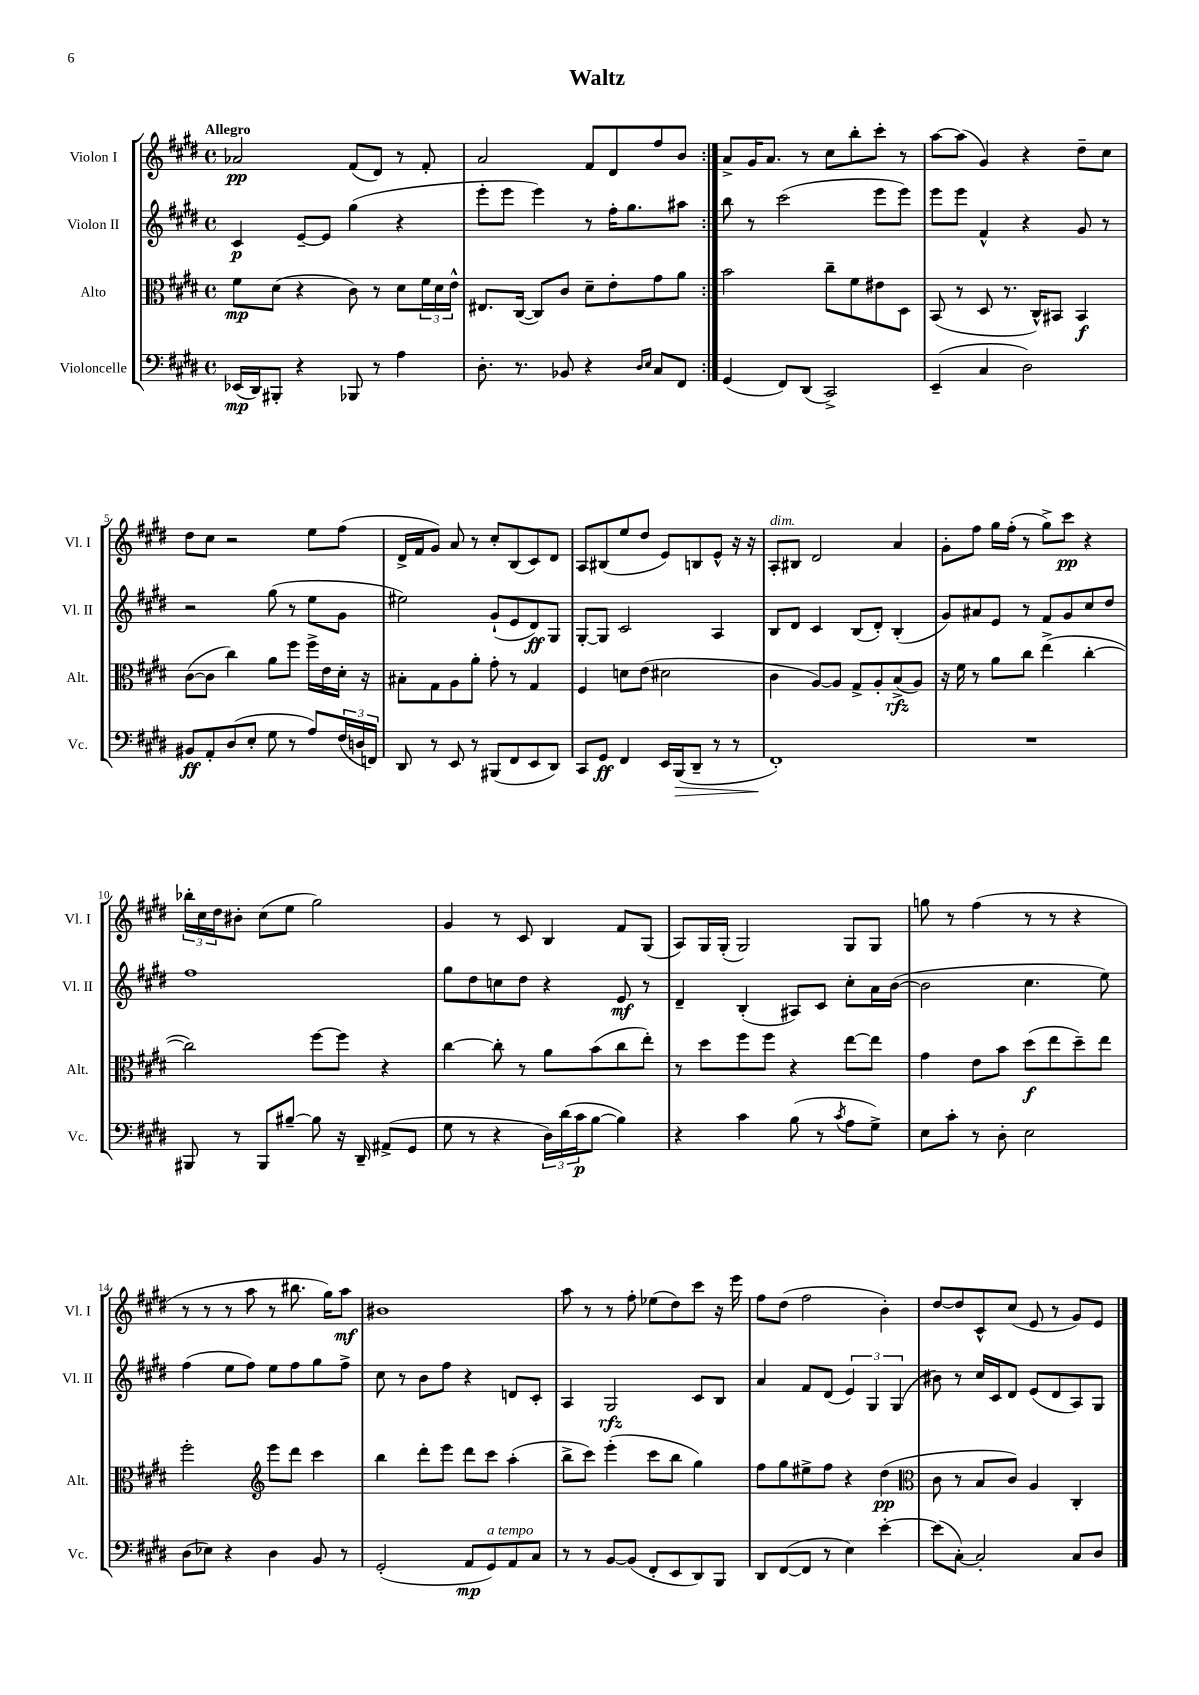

**kern	**kern	**kern	**kern
*staff4	*staff3	*staff2	*staff1
*clefF4	*clefC3	*clefG2	*clefG2
*k[f#c#g#d#]	*k[f#c#g#d#]	*k[f#c#g#d#]	*k[f#c#g#d#]
*M4/4	*M4/4	*M4/4	*M4/4
*met(c)	*met(c)	*met(c)	*met(c)
(16EE-	8f#	4c#	2a-
16DD#)	.	.	.
8BBB#'	(8d#	.	.
4r	4r	[8e~	.
.	.	8e]	.
8BBB-	8c#)	(4gg#	(8f#
8r	8r	.	8d#)
4A	8d#	4r	8r
.	24f#	.	8f#'
.	24d#	.	.
.	24e^^	.	.
=	=	=	=
8.D#'	8.E#	8eee'	2a
.	.	8eee	.
8.r	([16C#	.	.
.	8C#])	4eee)	.
8BB-	8c#	.	.
4r	8d#~	8r	8f#
.	8e'	16ff#'	8d#
.	.	8.gg#	.
16qqD#	.	.	.
16qqE	.	.	.
8C#	8g#	.	8ff#
8FF#	8a	8aa#	8b
=:|!	=:|!	=:|!	=:|!
(4GG#	2b	8bb	8a^
.	.	8r	16g#
.	.	.	8.a
8FF#)	.	(2ccc#	.
(8DD#	.	.	8r
2CC#^)	8cc#~	.	8cc#
.	8f#	.	8bb'
.	8e#	8eee	8ccc#'
.	8D#	8eee)	8r
=	=	=	=
(4EE~	(8BB	8eee	[8aa
.	8r	8eee	(8aa]
4C#	8D#	4f#^^	4g#)
.	8.r	.	.
2D#)	.	4r	4r
.	16C#^^)	.	.
.	8BB#	.	.
.	4BB#	8g#	8dd#~
.	.	8r	8cc#
=	=	=	=
8BB#	([8c#	2r	8dd#
8AA'	8c#]	.	8cc#
(8D#	4cc#)	.	2r
8E'	.	.	.
8G#	8a	(8gg#	.
8r	8ff#	8r	.
8A)	16ff#^	8ee	8ee
.	16e	.	.
(24F#	16d#'	8g#	(8ff#
24D	.	.	.
.	16r	.	.
24FF)	.	.	.
=	=	=	=
8DD#	8B#'	2ee#)	16d#^
.	.	.	16f#
8r	8G#	.	8g#)
8EE	8A	.	8a
8r	8a'	.	8r
(8BBB#	8g#'	(8g#`	8cc#'
8FF#	8r	8e	(8B
8EE	4G#	8d#)	8c#)
8DD#)	.	8G#	8d#
=	=	=	=
8CC#	4F#	[8G#'	8A
8GG#	.	8G#]	(8B#
4FF#	8d	2c#	8ee
.	(8e	.	8dd#
16EE	2d#	.	8e)
(16BBB	.	.	.
8DD#~	.	.	8B
8r	.	4A	8e^^
8r	.	.	16r
.	.	.	16r
=	=	=	=
1FF#')	4c#	8B	8A'
.	.	8d#	8B#
.	[8A)	4c#	2d#
.	8A]	.	.
.	8G#^	(8B	.
.	8A'	8d#')	.
.	(8B^	(4B'	4a
.	8A)	.	.
=	=	=	=
1r	16r	8g#)	8g#'
.	16f#	.	.
.	8r	8a#	8ff#
.	8a	8e	16gg#
.	.	.	(16ff#'
.	8cc#	8r	8r
.	(4ee^	8f#	8gg#^)
.	.	8g#	8ccc#
.	[4cc#'	8cc#	4r
.	.	8dd#	.
=	=	=	=
8BBB#	2cc#])	1ff#	24bb-'
.	.	.	24cc#
.	.	.	24dd#
8r	.	.	8b#'
8BBB#	.	.	(8cc#
[8B#~	.	.	8ee
8B#]	[8ff#	.	2gg#)
16r	8ff#]	.	.
16DD#~	.	.	.
(8AA#^	4r	.	.
8GG#	.	.	.
=	=	=	=
8G#	[4cc#	8gg#	4g#
8r	.	8dd#	.
4r	8cc#']	8cc	8r
.	8r	8dd#	8c#
24D#)	8a	4r	4B
(24d#	.	.	.
24c#	.	.	.
[8B	(8b	.	.
4B])	8cc#	8e	8f#
.	8ee')	8r	(8G#
=	=	=	=
4r	8r	4d#~	8A)
.	8dd#	.	16G#
.	.	.	(16G#'
4c#	8ff#	(4B'	2G#)
.	8ff#	.	.
(8B	4r	8A#)	.
8r	.	8c#	.
8qc#	.	.	.
8A	[8ee	8cc#'	8G#
8G#^)	8ee]	16a	8G#
.	.	([16b	.
=	=	=	=
8E	4g#	2b]	8gg
8c#'	.	.	8r
8r	8e	.	(4ff#
8D#'	8b	.	.
2E	(8dd#	4.cc#	8r
.	8ee	.	8r
.	8dd#~)	.	4r
.	8ee	8ee)	.
=	=	=	=
(8D#	2ff#'	(4ff#	8r
8E-)	.	.	8r
4r	.	8ee	8r
.	.	8ff#)	8aa
*	*clefG2	*	*
4D#	8eee	8ee	8r
.	8ddd#	8ff#	8.bb#
8BB	4ccc#	8gg#	.
.	.	.	16gg#)
8r	.	8ff#^	8aa
=	=	=	=
(2GG#'	4bb	8cc#	1b#
.	.	8r	.
.	8ddd#'	8b	.
.	8eee	8ff#	.
8AA	8ddd#	4r	.
8GG#)	8ccc#	.	.
8AA	(4aa'	8d	.
8C#	.	8c#'	.
=	=	=	=
8r	8bb^	4A	8aa
8r	8ccc#)	.	8r
[8BB	(4eee'	2G#	8r
(8BB]	.	.	8ff#'
8FF#'	8ccc#	.	(8ee-
8EE	8bb	.	8dd#)
8DD#)	4gg#)	8c#	8ccc#
8BBB	.	8B	16r
.	.	.	16eee
=	=	=	=
8DD#	8ff#	4a	8ff#
([8FF#	8gg#	.	(8dd#
8FF#]	8ee#^	8f#	2ff#
8r	8ff#	(8d#	.
4E)	4r	6e)	.
.	.	6G#	.
[4e'	(4dd#	.	4b')
.	.	(6G#	.
=	=	=	=
*	*clefC3	*	*
(8e]	8c#	8b#)	[8dd#
[8C#')	8r	8r	8dd#]
2C#']	8B	16cc#	8c#^^
.	.	16c#	.
.	8c#)	8d#	(8cc#
.	4A	(8e	8e
.	.	8d#	8r
8C#	4C#'	8A)	8g#)
8D#	.	8G#	8e
==	==	==	==
*-	*-	*-	*-
